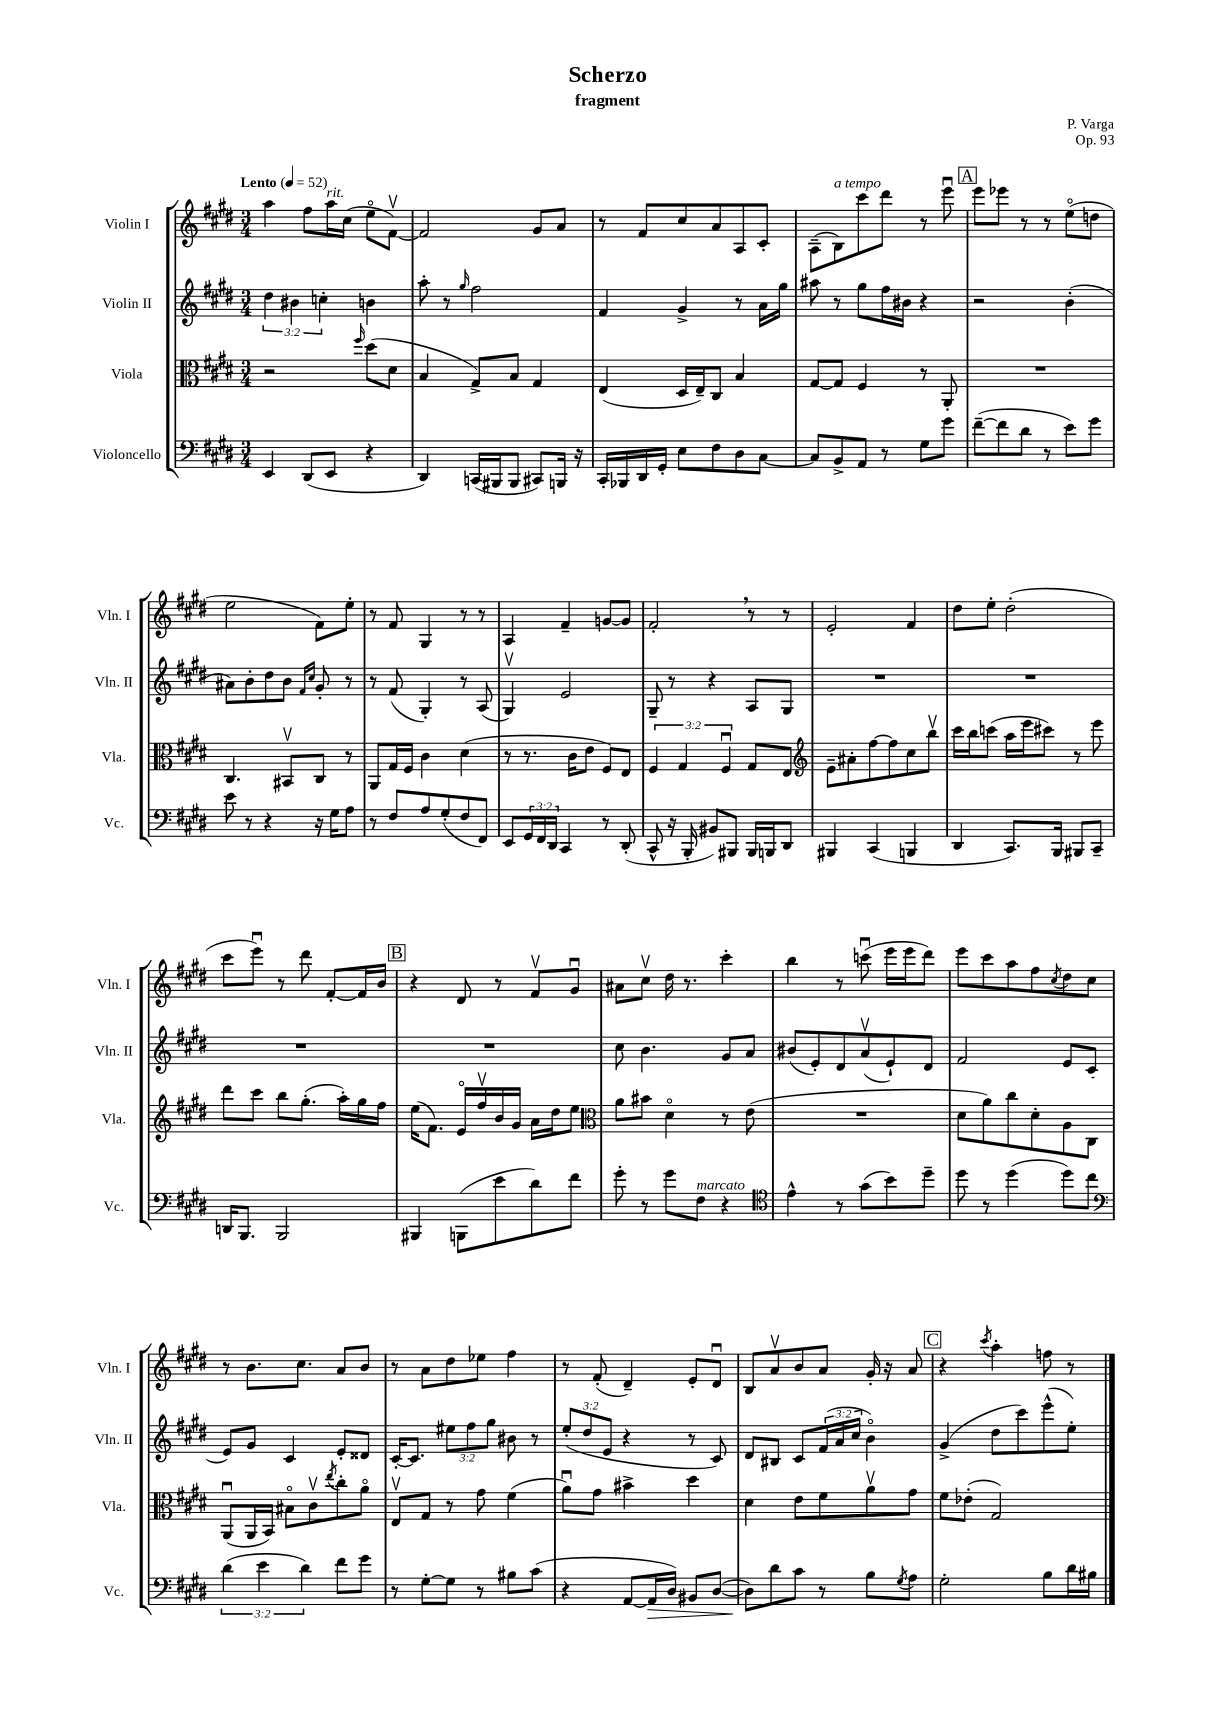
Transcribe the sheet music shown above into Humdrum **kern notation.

**kern	**dynam	**kern	**kern	**kern
*part4	*part4	*part3	*part2	*part1
*staff4	*staff4	*staff3	*staff2	*staff1
*I"Violoncello	*	*I"Viola	*I"Violin II	*I"Violin I
*I'Vc.	*	*I'Vla.	*I'Vln. II	*I'Vln. I
*clefF4	*	*clefC3	*clefG2	*clefG2
*k[f#c#g#d#]	*	*k[f#c#g#d#]	*k[f#c#g#d#]	*k[f#c#g#d#]
*M3/4	*	*M3/4	*M3/4	*M3/4
*MM52	*	*MM52	*MM52	*MM52
=1	=1	=1	=1	=1
!	!	!	!	!LO:TX:a:B:t=Lento
4EE/	.	2r	6dd#\	4aa\
.	.	.	6b#X\	.
(8DD#/L	.	.	.	8ff#\L
.	.	.	6ccn'\	.
!	!	!	!	!LO:TX:a:i:t=rit.
8EE/J	.	.	.	16aa\L
.	.	.	.	(16cc#\JJ
.	.	16qqff#/	.	.
4r	.	(8dd#\L	4bn\	8ee\L
.	.	8d#\J	.	[8f#v\J)
=2	=2	=2	=2	=2
4DD#/)	.	4B/	8aa'\	2f#/]
.	.	.	8r	.
.	.	.	16qqgg#/	.
(16CCn/LL	.	8G#^/L)	2ff#\	.
16BBB#X/J	.	.	.	.
8BBB#/J	.	8B/J	.	.
8CC#X/L)	.	4G#/	.	8g#/L
16BBBn/Jk	.	.	.	8a/J
16r	.	.	.	.
=3	=3	=3	=3	=3
16CC#'/LL	.	(4E/	4f#/	8r
16BBB-X/	.	.	.	.
16DD#/	.	.	.	8f#/L
16GG#'/JJ	.	.	.	.
8E\L	.	16D#/LL	4g#^/	8cc#/
.	.	16E~/J)	.	.
8F#\	.	8C#/J	.	8a/
8D#\	.	4B/	8r	8A/
[8C#\J	.	.	16a\LL	8c#'/J
.	.	.	16gg#\JJ	.
=4	=4	=4	=4	=4
8C#/L]	.	[8G#/L	8aa#X\	(8A~\L
!	!	!	!	!LO:TX:a:i:t=a tempo
8BB^/	.	8G#/J]	8r	8B\)
8AA/J	.	4F#/	8gg#\L	8ccc#\
8r	.	.	16ff#\L	8ddd#\J
.	.	.	16b#X\JJ	.
8G#\L	.	8r	4r	8r
8g#\J	.	8AA'/	.	8eeeu\
!!LO:REH:place=s1:t=A
=5	=5	=5	=5	=5
([8f#~\L	.	2.r	2r	8eee\L
8f#\]	.	.	.	8eee-X\J
8d#\J	.	.	.	8r
8r	.	.	.	8r
8e\L)	.	.	(4b'\	(8ee\L
8g#\J	.	.	.	8ddn\J
!!LO:LB:g=z
=6	=6	=6	=6	=6
8e\	.	4.C#/	8a#X\L)	2ee\
8r	.	.	8b'\	.
4r	.	.	8dd#\	.
.	.	8BB#Xv/L	8b\J	.
.	.	.	16qqf#/LL	.
.	.	.	16qqcc#/JJ	.
16r	.	8C#/J	8g#'/	8f#\L)
16G#\KL	.	.	.	.
8A\J	.	8r	8r	8ee'\J
=7	=7	=7	=7	=7
8r	.	8AA/L	8r	8r
8F#/L	.	16G#/L	(8f#/	8f#/
.	.	16F#/JJ	.	.
8A/	.	4c#\	4G#'/)	4G#/
(8G#'/	.	.	.	.
8F#/	.	(4d#\	8r	8r
8FF#/J)	.	.	(8A/	8r
=8	=8	=8	=8	=8
8EE/L	.	8r	4G#v/)	4A/
24GG#/L	.	8.r	.	.
24FF#/	.	.	.	.
24DD#/JJ	.	.	.	.
4CC#/	.	.	2e/	4f#~/
.	.	16c#\KL	.	.
.	.	8e\J	.	.
8r	.	8F#/L)	.	[8gn/L
(8DD#'/	.	8E/J	.	8g/J]
=9	=9	=9	=9	=9
8CC#^^/	.	6F#/	8G#~/	2f#',/
16r	.	.	8r	.
.	.	6G#/	.	.
16BBB'/	.	.	.	.
8BB#X/L)	.	.	4r	.
.	.	6F#u/	.	.
8BBB#X/J	.	.	.	.
16BBB#/LL	.	8G#/L	8A/L	8r
16BBBn/J	.	.	.	.
8DD#/J	.	8E/J	8G#/J	8r
=10	=10	=10	=10	=10
*	*	*clefG2	*	*
4BBB#X/	.	8e~\L	2.r	2e'/
.	.	8a#X'\	.	.
(4CC#/	.	[8ff#\	.	.
.	.	8ff#\]	.	.
4BBBn/	.	8cc#\	.	4f#/
.	.	8bbv\J	.	.
=11	=11	=11	=11	=11
4DD#/	.	16ccc#\LL	2.r	8dd#\L
.	.	16bb\J	.	.
.	.	(8cccn\J	.	8ee'\J
8.CC#/L)	.	16aa\LL	.	(2dd#'\
.	.	16eee\J	.	.
.	.	8ccc#X\J)	.	.
16BBB/Jk	.	.	.	.
8BBB#X/L	.	8r	.	.
8CC#~/J	.	8eee\	.	.
!!LO:LB:g=z
=12	=12	=12	=12	=12
16DDn/KL	.	8ddd#\L	2.r	8ccc#\L
8.BBB/J	.	.	.	.
.	.	8ccc#\J	.	8eeeu\J)
2BBB/	.	8bb\L	.	8r
.	.	(8.gg#'\J	.	8ddd#\
.	.	.	.	[8f#'/L
.	.	16aa'\LL)	.	.
.	.	16gg#\	.	16f#/L]
.	.	16ff#\JJ	.	16b/JJ
!!LO:REH:place=s1:t=B
=13	=13	=13	=13	=13
4BBB#X/	.	(16ee\KL	2.r	4r
.	.	8.f#\J)	.	.
(8BBBn\L	.	16e/LL	.	8d#/
.	.	16ff#v/	.	.
8e\	.	16b/	.	8r
.	.	16g#/JJ	.	.
8d#\)	.	16a\LL	.	8f#v/L
.	.	16dd#\J	.	.
8f#\J	.	8ee\J	.	8g#u/J
=14	=14	=14	=14	=14
*	*	*clefC3	*	*
8g#'\	.	8a\L	8cc#\	8a#X\L
8r	.	8b#X\J	4.b\	8cc#v\J
8g#\L	.	4d#\	.	16dd#\
.	.	.	.	8.r
!LO:TX:a:i:t=marcato	!	!	!	!
8F#\J	.	.	.	.
4r	.	8r	8g#/L	4ccc#'\
.	.	(8e\	8a/J	.
=15	=15	=15	=15	=15
*clefC4	*	*	*	*
4e^^\	.	2.r	(8b#X/L	4bb\
.	.	.	8e'/)	.
8r	.	.	8d#/	8r
(8g#\L	.	.	(8av/	(8cccnu\
8b\)	.	.	8e`/)	16eee\LL
.	.	.	.	16eee\J
8dd#~\J	.	.	8d#/J	8ddd#\J)
=16	=16	=16	=16	=16
8dd#\	.	8d#\L	2f#/	8eee\L
8r	.	8a\)	.	8ccc#\
(4dd#\	.	8cc#\	.	8aa\
.	.	8d#'\	.	8ff#\
.	.	.	.	8qcc#/
8dd#\L)	.	8A\	8e/L	8dd#\
8cc#\J	.	8C#\J	(8c#/J	8cc#\J
!!LO:LB:g=z
=17	=17	=17	=17	=17
*clefF4	*	*	*	*
(6d#\	.	(8AAu/L	8e/L)	8r
.	.	16AA/L	8g#/J	8.b\L
6e\	.	.	.	.
.	.	16BB/JJ)	.	.
.	.	8B#X\L	4c#/	.
.	.	.	.	8.cc#\J
6d#\)	.	.	.	.
.	.	8c#v\	.	.
.	.	8qee/	.	.
8f#\L	.	8cc#'\	8e'/L	8a/L
8g#\J	.	8a\J	8d##X/J	8b/J
=18	=18	=18	=18	=18
8r	.	8Ev/L	[16c#'/KL	8r
.	.	.	8.c#/J]	.
[8G#'\L	.	8G#/J	.	8a\L
8G#\J]	.	8r	12ee#X\L	8dd#\
.	.	.	12ff#\	.
8r	.	8g#\	.	8ee-X\J
.	.	.	12gg#\J	.
8B#X\L	.	(4f#\	8b#X\	4ff#\
(8c#\J	.	.	8r	.
=19	=19	=19	=19	=19
4r	.	8au\L)	(12ee'/L	8r
.	.	.	12dd#/	.
.	.	8g#\J	.	(8f#'/
.	.	.	12e/J	.
[8AA/L	.	4b#X^\	4r	4d#~/)
!	!LO:HP:b	!	!	!
16AA/L]	>	.	.	.
16D#/JJ)	.	.	.	.
8BB#X/L	.	4dd#\	8r	8e'/L
([8D#/J	.	.	8c#/)	8d#u/J
=20	=20	=20	=20	=20
8D#\L])	.	4d#\	8d#/L	8B/L
8d#\	]	.	8B#X/J	8av/
8c#\J	.	8e\L	8c#/L	8b/
8r	.	8f#\	(24f#/L	8a/J
.	.	.	24a/	.
.	.	.	24cc#/JJ	.
8B\L	.	8av\	4b\)	16g#'/
.	.	.	.	16r
8qG#/	.	.	.	.
8A\J	.	8g#\J	.	8a/
!!LO:REH:place=s1:t=C
=21	=21	=21	=21	=21
2G#'\	.	8f#\L	(4g#^/	4r
.	.	(8e-X'\J	.	.
.	.	.	.	8qccc#/
.	.	2G#/)	8dd#\L	4aa'\
.	.	.	8ccc#\)	.
8B\L	.	.	(8eee^^\	8ffn\
16d#\L	.	.	8ee'\J)	8r
16B#X\JJ	.	.	.	.
==	==	==	==	==
*-	*-	*-	*-	*-
